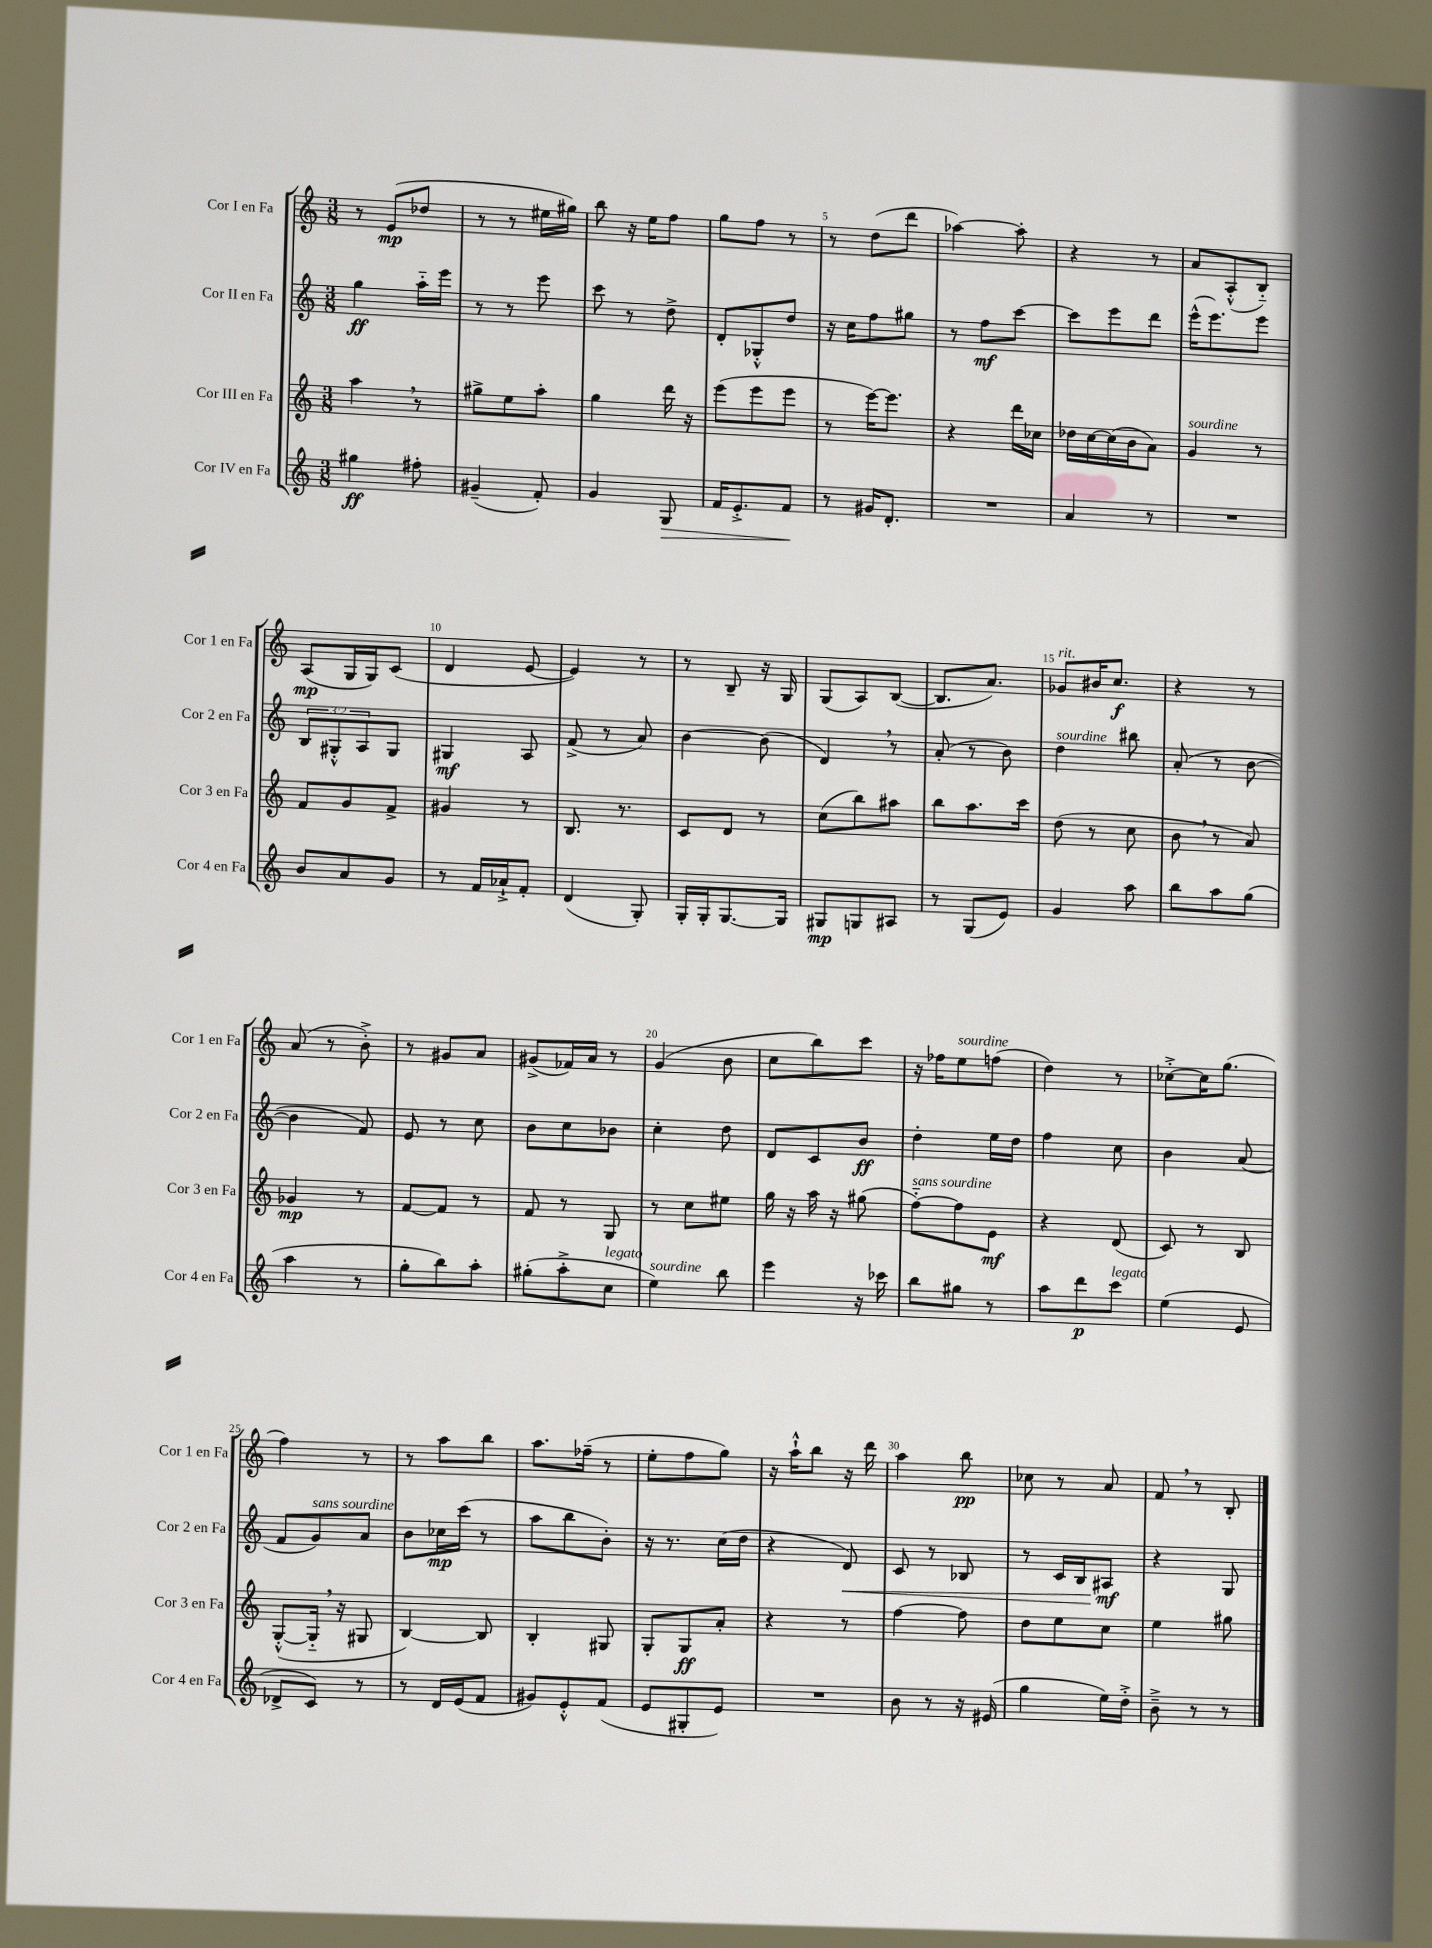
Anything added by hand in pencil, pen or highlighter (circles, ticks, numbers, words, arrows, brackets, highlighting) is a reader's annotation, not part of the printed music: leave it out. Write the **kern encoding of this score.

**kern	**kern	**kern	**kern
*staff4	*staff3	*staff2	*staff1
*clefG2	*clefG2	*clefG2	*clefG2
*k[]	*k[]	*k[]	*k[]
*M3/8	*M3/8	*M3/8	*M3/8
4gg#	4aa	4gg	8r
.	.	.	(8e
8ff#'	8r	16aa'~	8dd-
.	.	16eee	.
=	=	=	=
(4g#~	8gg#^	8r	8r
.	8ee	8r	8r
8f')	8aa'	8eee	16ee#
.	.	.	16gg#)
=	=	=	=
4g	4gg	8ccc	8bb
.	.	8r	16r
.	.	.	16ee
8G	16ddd	8dd^	8ff
.	16r	.	.
=	=	=	=
16f	(8eee	8d'	8gg
8.e'^	.	.	.
.	8eee	8G-'^^	8ff
8f	8eee	8dd	8r
=	=	=	=
8r	8r	16r	8r
.	.	16cc	.
16g#	[16eee)	8ff	(8dd
8.d'	8.eee]	.	.
.	.	8gg#	8ddd
=	=	=	=
4.r	4r	8r	[4aa-)
.	.	8ff	.
.	16ddd	[8ccc	8aa-']
.	16cc-	.	.
=	=	=	=
4a	16dd-	8ccc]	4r
.	[16cc	.	.
.	(16cc]	8eee	.
.	16b	.	.
8r	8a)	8ddd	8r
=	=	=	=
4.r	4g	(16eee^^	8a
.	.	8.eee)	.
.	.	.	(8A'^^
.	8r	8eee	8B'~)
=	=	=	=
8b	8f	12B	(8A
.	.	12G#'^^	.
8a	8g	.	16G
.	.	12A	.
.	.	.	16G)
8g	8f^	8G#	(8c
=	=	=	=
8r	4g#	4G#	4d
16f	.	.	.
16a-`^	.	.	.
8f'	8r	8A	[8e
=	=	=	=
(4d	8.B	(8f^	4e])
.	.	8r	.
.	8.r	.	.
8G')	.	8a)	8r
=	=	=	=
16G'	8c	[4b	8r
16G'	.	.	.
[8.G	8d	.	8B~
.	8r	(8b]	16r
16G]	.	.	16G
=	=	=	=
8G#	(8cc	4d)	(8G
8G	8bb)	.	8A)
8A#	8aa#	8r	([8B
=	=	=	=
8r	8bb	(8a'	8.B]
(8G	8.aa	8r	.
.	.	.	8.a)
8e)	.	8b)	.
.	16ccc	.	.
=	=	=	=
4g	(8dd	4dd	8g-
.	8r	.	16b#
.	.	.	8.cc
8aa	8cc	8bb#	.
=	=	=	=
8bb	8b	(8a'	4r
8aa	8r	8r	.
(8gg	8a)	[8b	8r
=	=	=	=
4aa	4g-	4b]	(8a
.	.	.	8r
8r	8r	8f)	8b'^)
=	=	=	=
8gg'	[8f	8e	8r
8bb)	8f]	8r	8g#
8aa'	8r	8cc	8a
=	=	=	=
(8gg#'	8f	8b	(8g#^
8aa'^	8r	8cc	16f-)
.	.	.	16a
8cc	8G	8b-	8r
=	=	=	=
4ee)	8r	4cc'	(4g
.	8cc	.	.
8bb	8ee#	8dd	8b
=	=	=	=
4eee	16gg	8d	8cc
.	16r	.	.
.	16aa	8c	8bb)
.	16r	.	.
16r	(8gg#	8b	8ccc
16ccc-	.	.	.
=	=	=	=
8bb	[8ff'~)	4dd'	16r
.	.	.	16ff-
8gg#	8ff]	.	8ee
8r	8e	16ee	(8ff
.	.	16dd	.
=	=	=	=
8aa	4r	4ff	4dd)
8ddd	.	.	.
8ccc	(8d	8cc	8r
=	=	=	=
(4ee	8c)	4b	[8cc-'^
.	8r	.	16cc-]
.	.	.	(8.gg
8e	8B	(8a	.
=	=	=	=
8d-^	([8G'^^	8f	4ff)
8c)	16G'~]	8g)	.
.	16r	.	.
8r	8G#	8a	8r
=	=	=	=
8r	[4B)	8b	8r
16d	.	16cc-	8aa
(16e	.	(16ccc	.
8f	8B]	8r	8bb
=	=	=	=
8g#)	4B'	8aa	8.aa
8e'^^	.	8bb	.
.	.	.	(16ff-~
(8f	8G#	8b')	8r
=	=	=	=
8e	8G'	16r	8ee'
.	.	8.r	.
8G#'	8G	.	8ff
8e)	8a'	(16cc	8gg)
.	.	16dd	.
=	=	=	=
4.r	4r	4r	16r
.	.	.	16aa`^^
.	.	.	8bb
.	8r	8d)	16r
.	.	.	16ddd
=	=	=	=
8b	[4ff	8c	4aa
8r	.	8r	.
16r	8ff]	8B-	8bb
(16e#	.	.	.
=	=	=	=
4gg	8dd	8r	8cc-
.	8ee	16c	8r
.	.	16B	.
16ee)	8cc	8A#	8a
16dd'^	.	.	.
=	=	=	=
8b~^	4ee	4r	8f
8r	.	.	8r
8r	8gg#	8G	8B'
==	==	==	==
*-	*-	*-	*-
